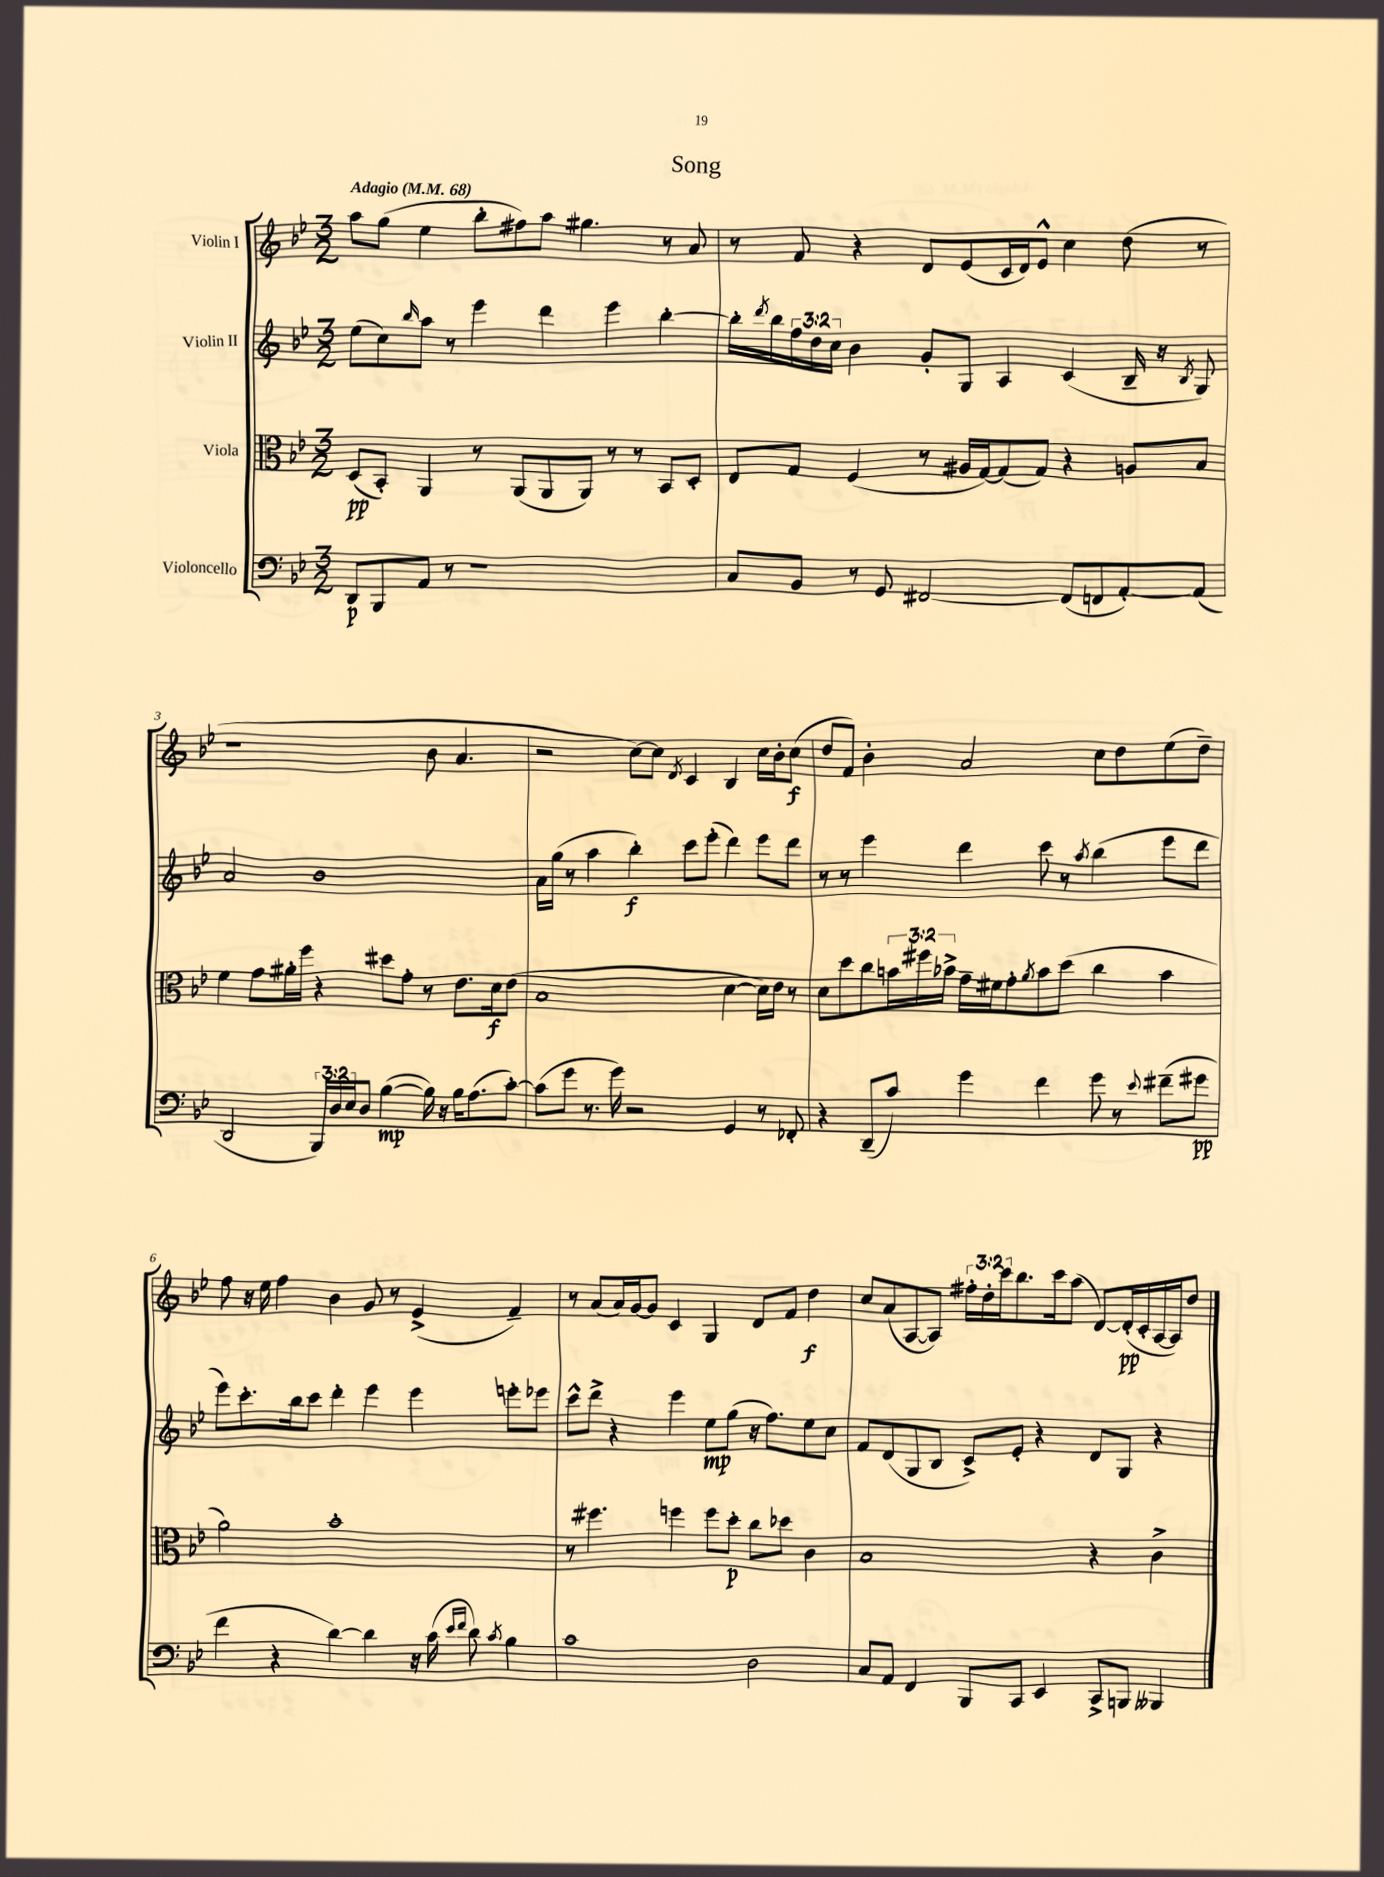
\header { title = "Song" }
<<
\new StaffGroup <<
\new Staff = "s0" \with { instrumentName = "Violin I" } {
    \clef treble \key bes \major \numericTimeSignature \time 3/2 \override Staff.TupletNumber.text = #tuplet-number::calc-fraction-text \tempo "Adagio" 4 = 68
    a''8 g''8( ees''4 bes''8-. fis''8) a''8 gis''4. r8 a'8 |
    r8 f'8 r4 d'8 ees'8( c'16 d'16) ees'8-^ c''4 d''8( r8 |
    r1 bes'8 a'4. |
    r2 c''8~) c''8 \acciaccatura { d'8 } c'4 bes4 c''16 bes'16-. c''8\f( |
    d''8 f'8) bes'4-. a'2 c''8 d''8 ees''8( d''8--) |
    f''8 r16 ees''16 f''4 bes'4 g'8 r8 ees'4->( f'4--) |
    r8 a'8( a'16) g'16~ g'8 c'4 g4 d'8 f'8 d''4\f |
    c''8 a'8( a8~ a8) \tuplet 3/2 { fis''16-. d''16-. c'''16 } bes''8. c'''16 a''8( d'8~) d'16-.\pp( c'16-. a16~ a16) d''8 \bar "|." |
}
\new Staff = "s1" \with { instrumentName = "Violin II" } {
    \clef treble \key bes \major \numericTimeSignature \time 3/2 \override Staff.TupletNumber.text = #tuplet-number::calc-fraction-text
    ees''8( c''8) \grace { bes''16 } a''8 r8 ees'''4 d'''4 ees'''4 bes''4~-. |
    bes''16-. \acciaccatura { d'''8 } bes''16 \tuplet 3/2 { f''16 d''16 c''16 } bes'4 g'8-. g8 a4 c'4( bes16-- r16 \acciaccatura { bes8 } g8) |
    a'2 bes'1 |
    a'16 g''16( r8 a''4 bes''4-.\f) c'''8 ees'''8-.( d'''4) ees'''8 d'''8 |
    r8 r8 ees'''4 d'''4 c'''8 r8 \acciaccatura { a''8 } bes''4( ees'''8 d'''8 |
    ees'''8) c'''8.-. bes''16 c'''8 d'''4-. ees'''4 ees'''4 e'''8-. ees'''8 |
    c'''8-^ d'''8-> r4 ees'''4 ees''8\mp g''8( r16 f''8.) ees''8 c''8 |
    f'8 d'8( g8 bes8 c'8->) ees'8-. r4 d'8 g8 r4 \bar "|." |
}
\new Staff = "s2" \with { instrumentName = "Viola" } {
    \clef alto \key bes \major \numericTimeSignature \time 3/2 \override Staff.TupletNumber.text = #tuplet-number::calc-fraction-text
    d8\pp( bes,8-.) a,4 r8 a,8( a,8 a,8) r8 r8 bes,8 d8-. |
    ees8 g8 f4( r8 ais16 g16~) g8( g8) r4 a8 bes8 |
    f'4 g'8 ais'16-. f''16 r4 dis''8 g'8-. r8 ees'8. d'16\f ees'8( |
    bes1 d'4~ d'16) ees'16 r8 |
    d'8 d''8 c''8 \tuplet 3/2 { b'16 fis''16 bes'16-> } g'16-- fis'16 g'8-. \acciaccatura { a'8 } bes'8 d''8( c''4 bes'4 |
    a'2) bes'1-. |
    r8 fis''4. f''4 f''8 d''8-.\p c''8 des''8 c'4 |
    bes1 r4 c'4-> \bar "|." |
}
\new Staff = "s3" \with { instrumentName = "Violoncello" } {
    \clef bass \key bes \major \numericTimeSignature \time 3/2 \override Staff.TupletNumber.text = #tuplet-number::calc-fraction-text
    d,8\p bes,,8 a,8 r8 r1 |
    c8 bes,8 r8 g,8 fis,2~ fis,8( f,8 a,8~-.) a,8( |
    d,2 \tuplet 3/2 { bes,,16) d16 ees16 } d8 bes4~\mp( bes16) r16 bes16 a8.( c'8~-.) |
    c'8( g'8 r8. g'16) r2 g,4 r8 fes,8-. |
    r4 d,8--( c'8) g'4 f'4 g'8 r8 \appoggiatura { ees'8 } fis'8--( gis'8\pp |
    f'4 r4 d'4~) d'4 r16 c'16( \grace { ees'16 f'16 } d'8) \acciaccatura { c'8 } bes4 |
    c'1 d2 |
    c8 a,8 f,4 bes,,8 c,8 ees,4 c,8-> b,,8 beses,,4 \bar "|." |
}
>>
>>
